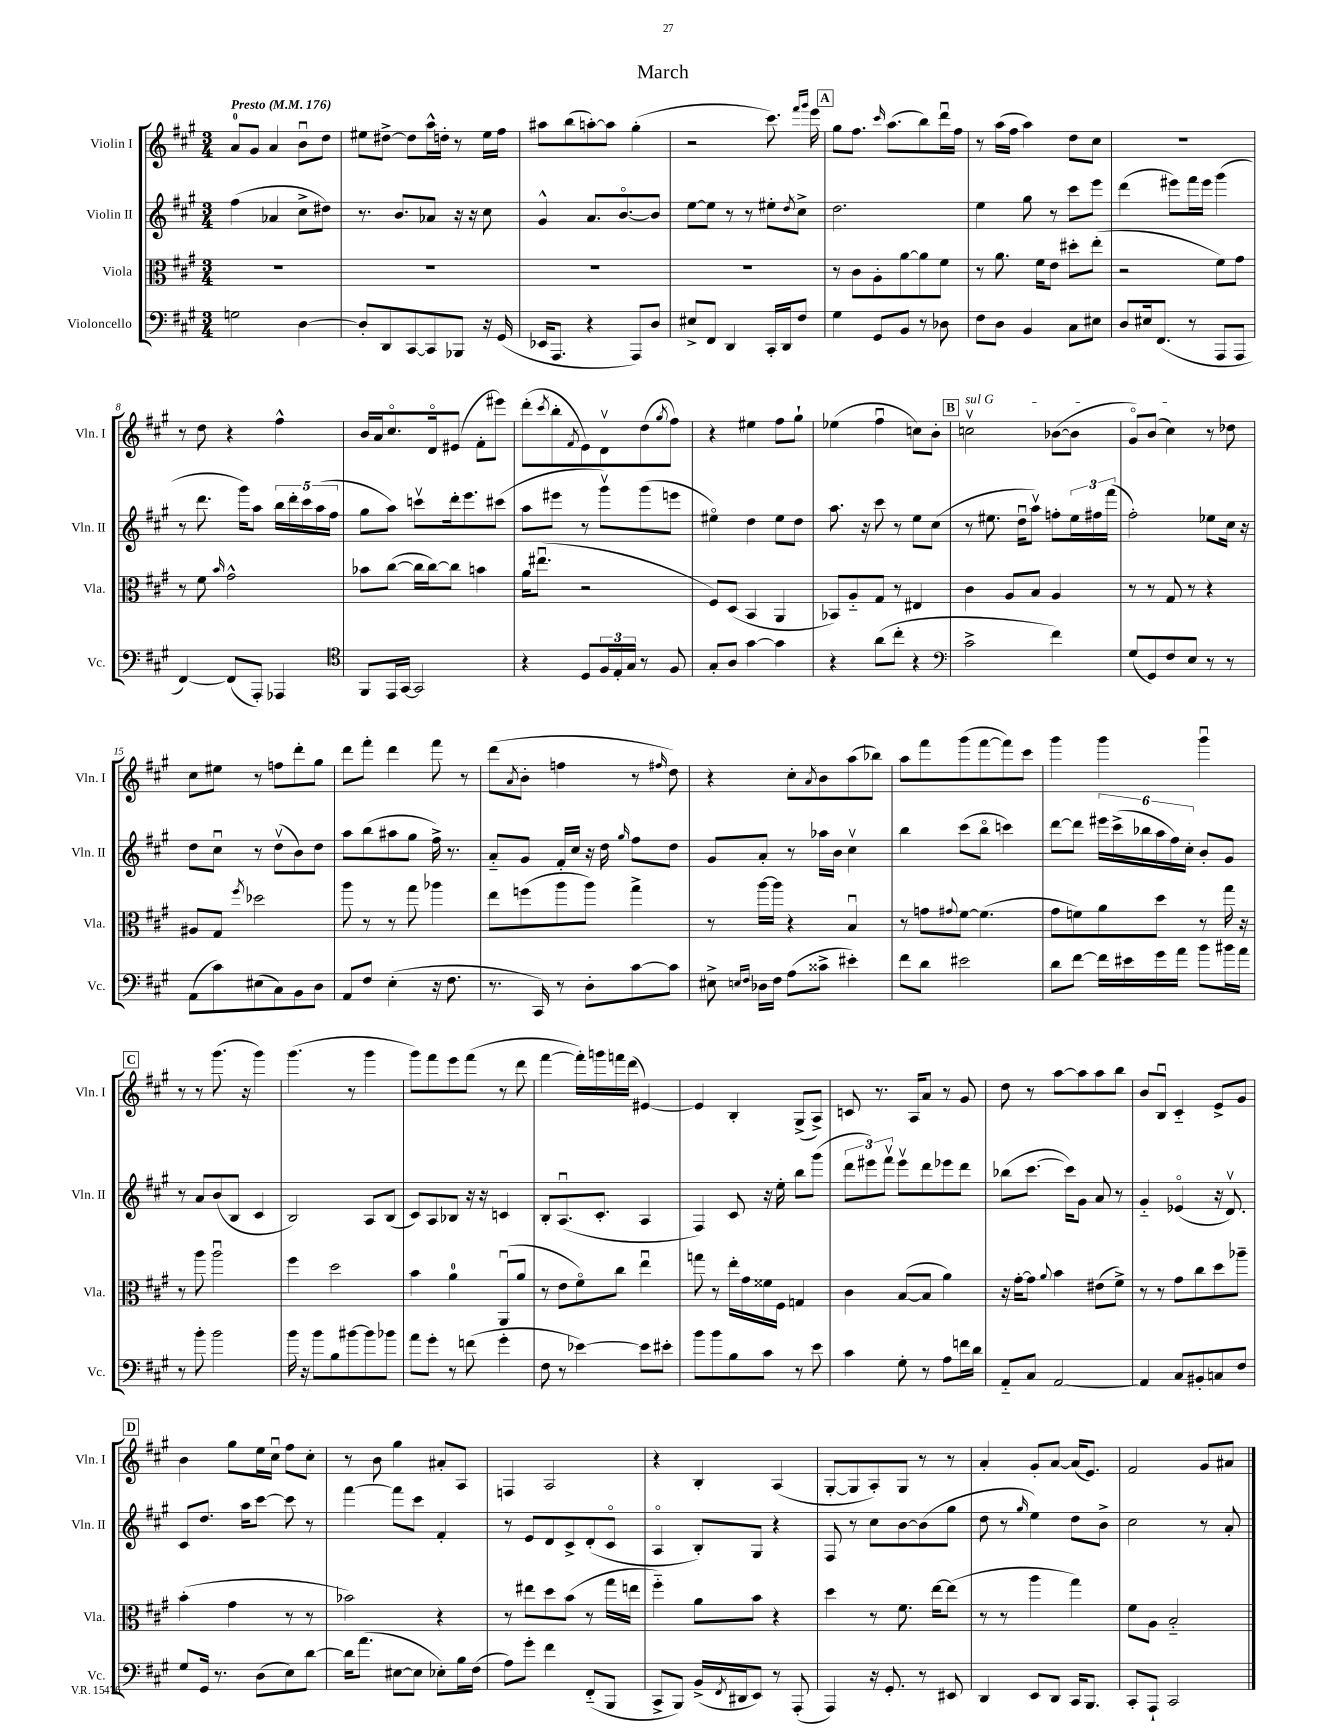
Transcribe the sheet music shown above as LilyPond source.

\header { title = "March" }
<<
\new StaffGroup <<
\new Staff = "s0" \with { instrumentName = "Violin I" shortInstrumentName = "Vln. I" } {
    \clef treble \key a \major \numericTimeSignature \time 3/4 \tempo "Presto" 4 = 176
    a'8-0 gis'8 a'4 b'8\downbow d''8 |
    eis''8 dis''8~-> dis''8 a''16-^ d''16-. r8 eis''16 fis''16 |
    ais''8 b''8( a''8~-.) a''8 gis''4-.( |
    r2 cis'''8.) \grace { fis'''16 gis'''16 } e'''16 |
    \mark \markup { \box "A" } gis''8 fis''8. \grace { cis'''16 } a''8.( b''8) d'''16\downbow fis''16 |
    r8 a''16( fis''16 a''4) d''8 cis''8 |
    R2. |
    r8 d''8 r4 fis''4-^ |
    b'16 a'16 cis''8.\flageolet d'16\flageolet eis'8( fis'8-. eis'''8) |
    d'''8-.( \acciaccatura { cis'''8 } b''8-. \acciaccatura { fis'8 } e'8) d'8\upbow d''8( \acciaccatura { gis''8 } fis''8) |
    r4 eis''4 fis''8 gis''8-! |
    ees''4( fis''4\downbow c''8) b'8-. |
    \mark \markup { \box "B" } \once \override TextSpanner.bound-details.left.text = \markup { \italic "sul G" } c''2\upbow\startTextSpan bes'8~( bes'8 |
    gis'8\flageolet) b'8( cis''4\stopTextSpan) r8 des''8 |
    cis''8 eis''8 r8 f''8 d'''8-. gis''8 |
    d'''8 fis'''8-. d'''4 fis'''8 r8 |
    d'''8( \acciaccatura { a'8 } b'8-. f''4 r8 \grace { fis''16 } d''8) |
    r4 cis''8-. \acciaccatura { a'8 } b'8 a''8( bes''8) |
    a''8 fis'''8 gis'''8( fis'''8~ fis'''8) cis'''8 |
    gis'''4 gis'''4 gis'''4\downbow |
    \mark \markup { \box "C" } r8 r8 gis'''8.( r16 gis'''4) |
    gis'''4.( r8 gis'''4 |
    gis'''8) fis'''8 e'''8 fis'''8( r8 d'''8 |
    fis'''4~ fis'''16-.) g'''16 f'''16 d'''16( eis'4~) |
    eis'4 b4-. gis8->( a8->) |
    c'8 r8. a16 a'8 r8 gis'8 |
    d''8 r8 a''8~ a''8 a''8 b''8 |
    b'8 b8\downbow cis'4-_ e'8-> gis'8 |
    \mark \markup { \box "D" } b'4 gis''8 e''16 cis''16\downbow fis''8 cis''8-. |
    r8 b'8 gis''4 ais'8-. a8 |
    f4 a2 |
    r4 b4-. a4( |
    gis8~-. gis8 a8-.) gis8 r8 r8 |
    a'4-. gis'8-. a'8~ a'16( e'8.) |
    fis'2 gis'8 ais'8 \bar "|." |
}
\new Staff = "s1" \with { instrumentName = "Violin II" shortInstrumentName = "Vln. II" } {
    \clef treble \key a \major \numericTimeSignature \time 3/4
    fis''4( aes'4 cis''8-> dis''8) |
    r8. b'8. aes'8 r16 r16 cis''8 |
    gis'4-^ a'8. b'8.~\flageolet b'8 |
    e''8~ e''8 r8 r8 eis''8-. \acciaccatura { d''8 } cis''8-> |
    \mark \markup { \box "A" } d''2. |
    e''4 gis''8 r8 cis'''8 e'''8 |
    d'''4( eis'''8) fis'''16 eis'''16 gis'''4( |
    r8 d'''8. gis'''16) a''8 \tuplet 5/4 { b''16 d'''16-. cis'''16 a''16( fis''16 } |
    gis''8 a''8) c'''8\upbow d'''16-. e'''8. cis'''8( |
    a''8 eis'''8 r8 gis'''8\upbow) gis'''8( e'''8 |
    eis''4\flageolet) d''4 eis''8 d''8 |
    a''8. r16 cis'''8 r8 e''8 cis''8( |
    \mark \markup { \box "B" } r8 eis''8. d''16\downbow a''8\upbow) f''8-. \tuplet 3/2 { eis''16 fis''16 fis'''16( } |
    fis''2-.) ees''8 cis''16 r16 |
    d''8 cis''8\downbow r8 d''8\upbow( b'8) d''8 |
    a''8 b''8( ais''8 gis''8 fis''16->) r8. |
    a'8-_ gis'8 fis'16-. cis''16 r16 d''16 \grace { gis''16 } fis''8 d''8 |
    gis'8 a'8-. r8 aes''16 b'16 cis''4\upbow |
    b''4 cis'''8( b''8\flageolet c'''4) |
    d'''8~ d'''8 \tuplet 6/4 { eis'''16 cis'''16->( bes''16 a''16 fis''16) cis''16-. } b'8-. gis'8 |
    \mark \markup { \box "C" } r8 a'8 b'8( b8 cis'4 |
    b2) a8 b8( |
    cis'8) a8 bes8 r16 r16 c'4 |
    b8-. a8.\downbow( cis'8.-. a4 |
    fis4) cis'8 r16 e''16-. b''8 gis'''8( |
    \tuplet 3/2 { d'''8 eis'''8) fis'''8\upbow } eis'''8\upbow d'''8 ees'''8 d'''8 |
    bes''8( cis'''8.~ cis'''16) gis'8 a'8 r8 |
    gis'4-_ ees'4\flageolet( r16 d'8.\upbow) |
    \mark \markup { \box "D" } cis'8 d''8. a''16 cis'''8~ cis'''8 r8 |
    fis'''4~ fis'''8 cis'''8 fis'4-. |
    r8 e'8 d'8 cis'8-> d'8-.( cis'8\flageolet |
    a4\flageolet b8-.) gis8 r4 |
    fis8 r8 cis''8 b'8~ b'8( gis''8 |
    d''8 r8 \grace { gis''16 } e''4) d''8 b'8-> |
    cis''2 r8 a'8-. \bar "|." |
}
\new Staff = "s2" \with { instrumentName = "Viola" shortInstrumentName = "Vla." } {
    \clef alto \key a \major \numericTimeSignature \time 3/4
    R2. |
    R2. |
    R2. |
    R2. |
    \mark \markup { \box "A" } r8 cis'8 a8-. a'8~ a'8 fis'8 |
    r8 a'8. fis'16 e'8 dis''8-. e''8-.( |
    r2 fis'8) gis'8 |
    r8 fis'8 \grace { b'16 } gis'2-^ |
    bes'8 cis''8~( cis''16 cis''16~) cis''8 b'4 |
    a'16 eis''8.\downbow( r2 |
    fis8) d8( b,4 a,4 |
    bes,8) a8-_ gis8 r8 eis4 |
    \mark \markup { \box "B" } cis'4 a8 b8 a4 |
    r8 r8 gis8 r8 r4 |
    ais8 gis8 \acciaccatura { fis''8 } des''2 |
    a''8 r8 r8 gis''8 aes''4 |
    e''8 f''8( a''8 a''8) gis''4-> |
    r8 a''16~ a''16 r4 b4\downbow |
    r8 g'8 \appoggiatura { gis'8 } fis'8~ fis'4.( |
    gis'8 f'8) a'8 d''8 r8 gis''16 r16 |
    \mark \markup { \box "C" } r8 a''8 a''2\downbow |
    fis''4 d''2 |
    b'4 a'4-0 a,8\downbow( a'8 |
    r8 e'8 fis'8\flageolet) cis''8 e''4\downbow |
    g''8 r8 e''16-. gis'16 fisis'16 fis16 g4 |
    cis'4 b8~( b8 a'4) |
    r16 gis'16~-. gis'8 \appoggiatura { a'8 } b'4 eis'8( fis'8->) |
    r8 r8 gis'8 cis''8 d''8 aes''8-- |
    \mark \markup { \box "D" } b'4-.( gis'4 r8 r8 |
    bes'2) r4 |
    r8 eis''8 d''8 b'8( r8 gis''16 e''16 |
    fis''4-_) a'8 b'8 r4 |
    d''4 r8 fis'8. e''16~ e''8( |
    r8 r8 a''4 gis''4) |
    fis'8 a8 b2-_ \bar "|." |
}
\new Staff = "s3" \with { instrumentName = "Violoncello" shortInstrumentName = "Vc." } {
    \clef bass \key a \major \numericTimeSignature \time 3/4
    g2 d4~ |
    d8-. d,8 cis,8~ cis,8 bes,,8 r16 gis,16( |
    ees,16 a,,8. r4 a,,8) d8 |
    eis8-> fis,8 d,4 cis,16-. d,16 fis8 |
    \mark \markup { \box "A" } gis4 gis,8 b,8 r8 des8 |
    fis8 d8 b,4 cis8 eis8 |
    d8 eis16 fis,8.( r8 a,,8 a,,8 |
    fis,4~) fis,8( a,,8-.) aes,,4 |
    \clef tenor fis,8 e,16 gis,16~ gis,2 |
    r4 d8 \tuplet 3/2 { fis16 e16-. gis16 } r8 fis8 |
    gis8-. a8 gis'4~ gis'4 |
    r4 a'8( cis''8-. r4 |
    \mark \markup { \box "B" } \clef bass cis'2-> fis'4) |
    gis8( gis,8) fis8 e8 r8 r8 |
    a,8( cis'8) eis8( cis8) b,8 d8 |
    a,8 fis8 e4-.( r16 fis8. |
    r8. cis,16) r8 d8-. cis'8~ cis'8 |
    eis8-> \grace { e16 fis16 } des16 fis16 a8( cisis'8-> eis'4-.) |
    fis'8 d'8 eis'2 |
    d'8 fis'8~ fis'16 eis'16 gis'16 a'16 b'8 bis'16 a'16 |
    \mark \markup { \box "C" } r8 b'8-. b'2 |
    b'16 r16 b'8 b8 bis'8~ bis'8 bes'8 |
    a'8 gis'8-. r8 f'8( gis'4-. |
    fis8 r8 ees'4~) ees'8 eis'8-. |
    b'8 b'8 b8 cis'8 r8 e'8 |
    cis'4 gis8-. r8 a8 f'16 d'16 |
    a,8-_ cis8 a,2~ |
    a,4 cis8 bis,8-. c8 fis8 |
    \mark \markup { \box "D" } gis8 gis,16 r8. d8( e8) d'8~ |
    d'16 a'8.( eis8~ eis8 ees8-.) b16 fis16( |
    a8) gis'8-. fis'4 fis,8-_( b,,8 |
    cis,8-> b,,8) b,16->( \acciaccatura { fis,8 } dis,16 e,8) r8 a,,8-.( |
    a,,4) r16 gis,8.-. r8 eis,8 |
    d,4 e,8 d,8 cis,16 b,,8. |
    cis,8-. a,,8-! cis,2 \bar "|." |
}
>>
>>
